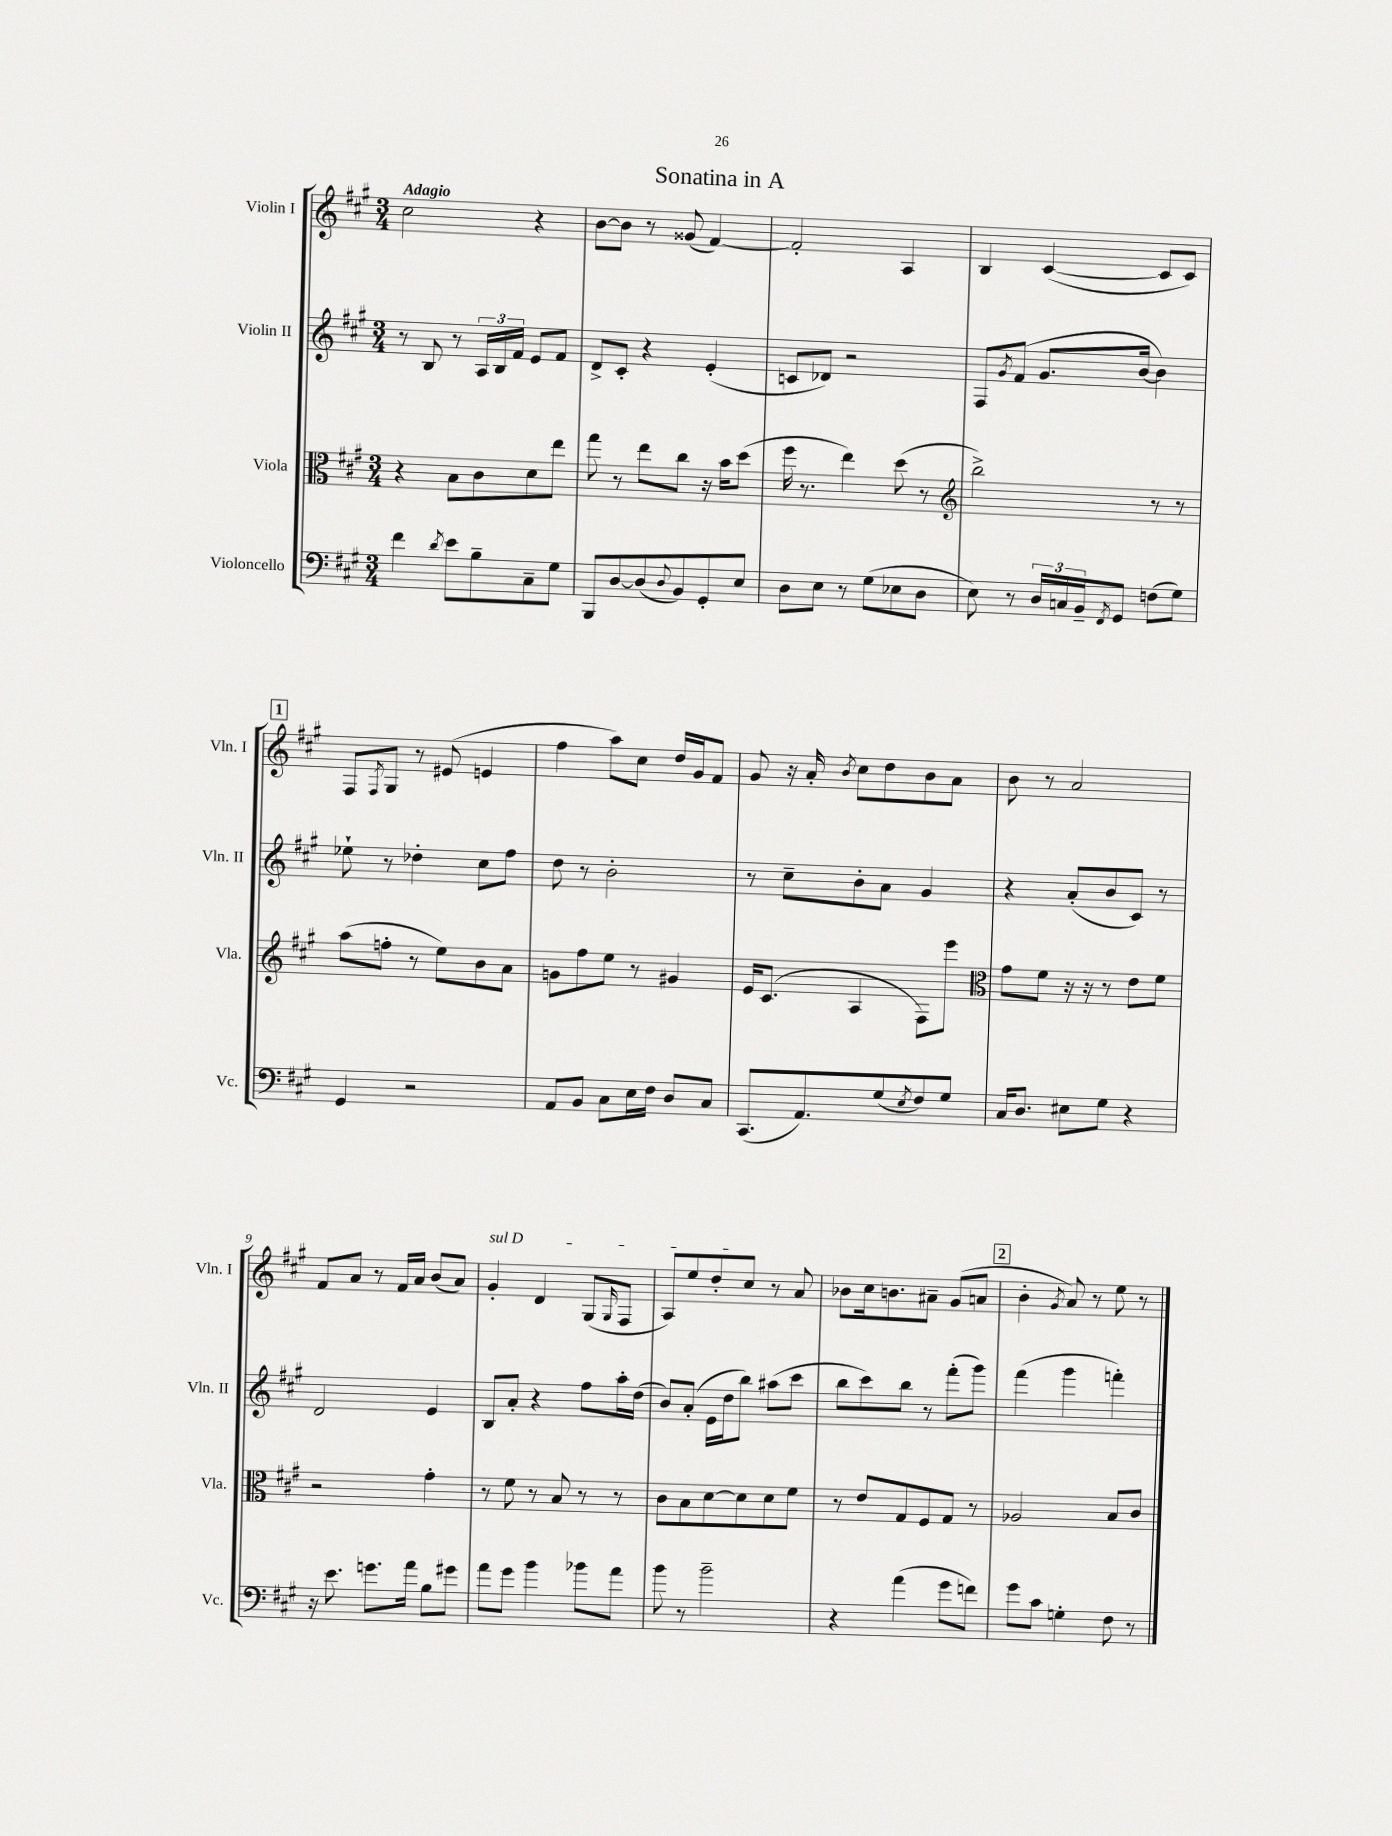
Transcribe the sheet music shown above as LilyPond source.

\header { title = "Sonatina in A" }
<<
\new StaffGroup <<
\new Staff = "s0" \with { instrumentName = "Violin I" shortInstrumentName = "Vln. I" } {
    \clef treble \key a \major \numericTimeSignature \time 3/4 \tempo "Adagio"
    cis''2 r4 |
    b'8~ b'8 r8 gisis'8( fis'4~) |
    fis'2-. a4 |
    b4 cis'4~( cis'8 cis'8) |
    \mark \markup { \box "1" } fis8 \acciaccatura { fis8 } gis8 r8 eis'8( e'4 |
    fis''4 a''8) cis''8 d''16 gis'16 fis'8 |
    gis'8 r16 a'16-. \acciaccatura { b'8 } cis''8 d''8 b'8 a'8 |
    b'8 r8 a'2 |
    fis'8 a'8 r8 fis'16 a'16 b'8( a'8) |
    \once \override TextSpanner.bound-details.left.text = \markup { \italic "sul D" } gis'4-.\startTextSpan d'4 gis8( \grace { gis16 } fis8 |
    a8) e''8 d''8-. cis''8\stopTextSpan r8 a'8 |
    bes'8 cis''16 b'8. ais'8-- gis'8( a'8 |
    \mark \markup { \box "2" } b'4-. \acciaccatura { gis'8 } a'8) r8 e''8 r8 \bar "|." |
}
\new Staff = "s1" \with { instrumentName = "Violin II" shortInstrumentName = "Vln. II" } {
    \clef treble \key a \major \numericTimeSignature \time 3/4
    r8 b8 r8 \tuplet 3/2 { a16 b16 fis'16 } e'8 fis'8 |
    d'8-> cis'8-. r4 e'4-.( |
    c'8 des'8) r2 |
    fis8 \acciaccatura { gis'8 } fis'8( gis'8. b'16~ b'4) |
    \mark \markup { \box "1" } ees''8-! r8 des''4-. cis''8 fis''8 |
    d''8 r8 b'2-. |
    r8 cis''8-- b'8-. a'8 gis'4 |
    r4 a'8-.( b'8 cis'8) r8 |
    d'2 e'4 |
    b8 a'8-. r4 fis''8 a''16-. d''16( |
    b'8) a'8-.( e'16 d''16 b''8) ais''8( cis'''8 |
    b''8 cis'''8) b''8 r8 fis'''8-.( gis'''8) |
    \mark \markup { \box "2" } fis'''4( gis'''4 f'''4-.) \bar "|." |
}
\new Staff = "s2" \with { instrumentName = "Viola" shortInstrumentName = "Vla." } {
    \clef alto \key a \major \numericTimeSignature \time 3/4
    r4 b8 cis'8 d'8 e''8 |
    gis''8 r8 e''8 cis''8 r16 b'16 d''8( |
    fis''16 r8. e''4) d''8( r8 |
    \clef treble b''2->) r8 r8 |
    \mark \markup { \box "1" } a''8( f''8-. r8 e''8) b'8 a'8 |
    g'8 fis''8 e''8 r8 gis'4 |
    e'16 cis'8.( a4 fis8) e'''8 |
    \clef alto gis'8 fis'8 r16 r16 r8 e'8 fis'8 |
    r2 gis'4-. |
    r8 fis'8 r8 b8 r8 r8 |
    cis'8 b8 d'8~ d'8 d'8 fis'8 |
    r8 e'8 gis8 fis8 gis8 r8 |
    \mark \markup { \box "2" } aes2 b8 cis'8 \bar "|." |
}
\new Staff = "s3" \with { instrumentName = "Violoncello" shortInstrumentName = "Vc." } {
    \clef bass \key a \major \numericTimeSignature \time 3/4
    fis'4 \acciaccatura { d'8 } e'8 b8-- cis8-- gis8 |
    b,,8 d8~ d8( \appoggiatura { d8 } b,8) gis,8-. e8 |
    d8 e8 r8 gis8( ees8 d8 |
    e8) r8 \tuplet 3/2 { d16 c16 b,16-- } \acciaccatura { fis,8 } gis,8 f8( gis8) |
    \mark \markup { \box "1" } gis,4 r2 |
    a,8 b,8 cis8 e16 fis16 d8 cis8 |
    cis,8.( a,8.) gis8( \acciaccatura { e8 } fis8) gis8 |
    cis16 d8. eis8 gis8 r4 |
    r16 e'8. g'8. a'16 b8 gis'8 |
    a'8 gis'8 b'4 bes'8 a'8 |
    b'8 r8 b'2-- |
    r4 a'4( gis'8 f'8) |
    \mark \markup { \box "2" } gis'8 cis'8 g4-. fis8 r8 \bar "|." |
}
>>
>>
